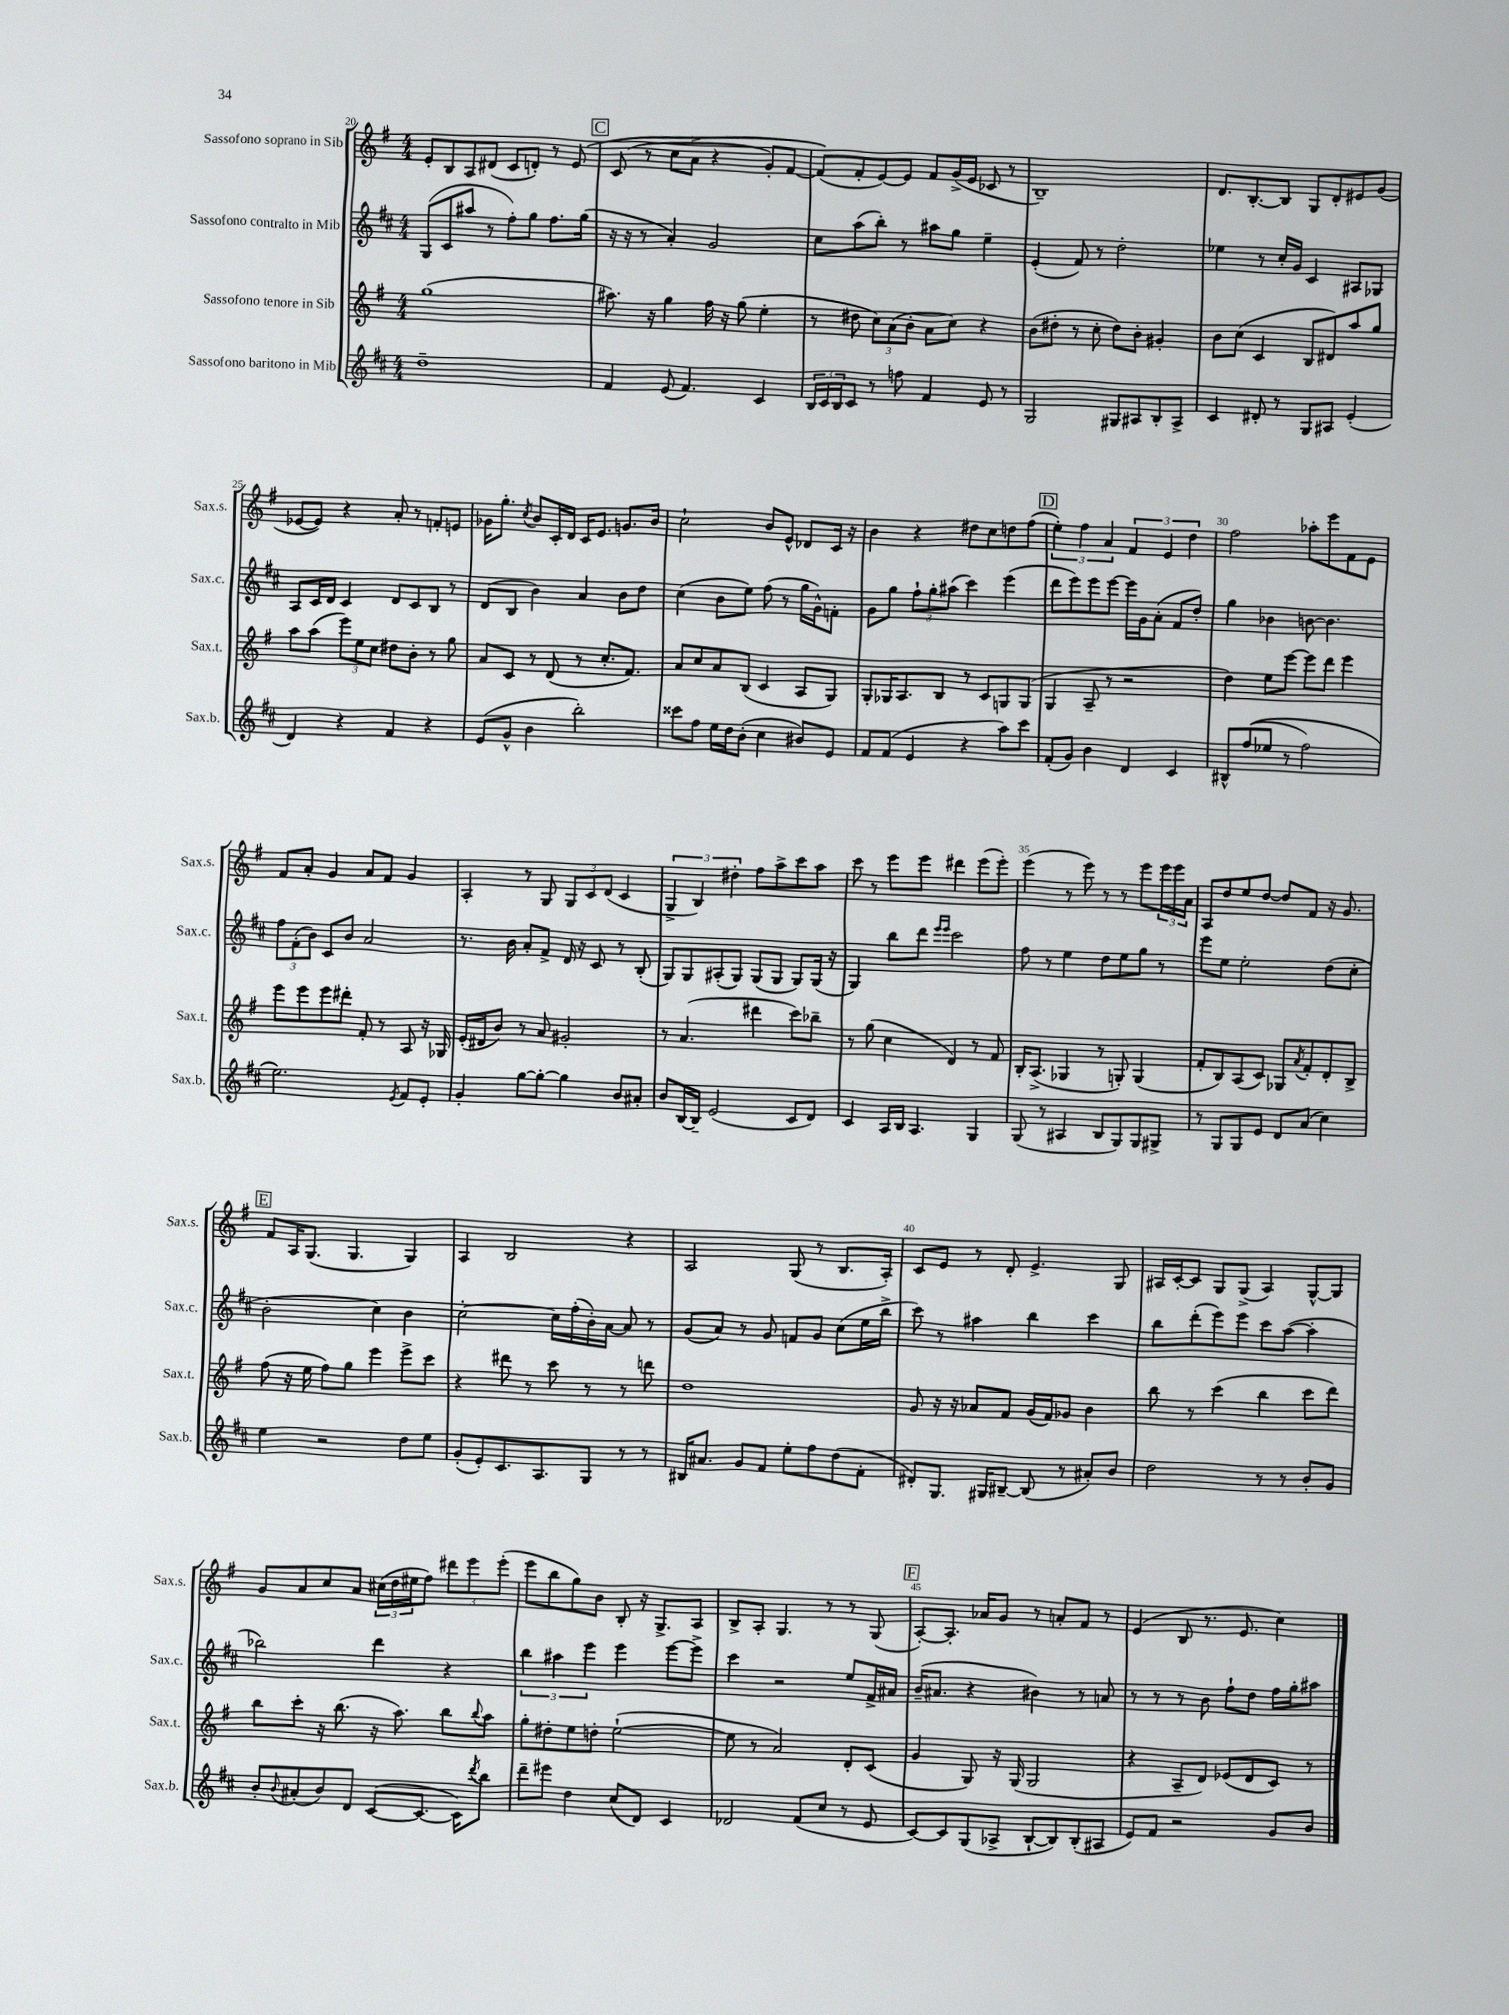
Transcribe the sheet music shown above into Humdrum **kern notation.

**kern	**kern	**kern	**kern
*staff4	*staff3	*staff2	*staff1
*clefG2	*clefG2	*clefG2	*clefG2
*k[f#c#]	*k[f#]	*k[f#c#]	*k[f#]
*M4/4	*M4/4	*M4/4	*M4/4
1dd~	(1gg	(8G	8e'
.	.	8c#	8B
.	.	8aa#	8A
.	.	8r	(8d#
.	.	8ff#')	8c
.	.	8gg	8d')
.	.	8.ff#	8r
.	.	.	&(8e
.	.	(16gg	.
=	=	=	=
4f#	8.aa#)	16r	(8c
.	.	16r	.
.	.	8r	8r
.	16r	.	.
(8e	4gg	4a')	8cc
4.f#)	.	.	8a^
.	16ff#	2g	4r
.	16r	.	.
.	(8gg	.	.
4c#	4ee'	.	8g')
.	.	.	[8f#
=	=	=	=
24B	8r	8cc#	(8f#]&)
24c#	.	.	.
24B	.	.	.
8c#	8dd#	(8aa	8f#'
8r	12cc)	8bb')	[8e)
.	(12a	.	.
8ff	.	8r	8e]
.	12b'	.	.
4f#	8a	8aa#	8f#
.	8cc)	8gg	(16g^
.	.	.	16e
8e	4r	4ee~	8c-
8r	.	.	8r
=	=	=	=
2G	(8b	(4e'	1B~)
.	8dd#'	.	.
.	8r	8f#)	.
.	8cc'	8r	.
8G#	8dd#)	2dd'	.
8A#	8b'	.	.
8B'	4g#'	.	.
8A#^	.	.	.
=	=	=	=
4c#	8b	4ee-	8.d
.	(8cc	.	.
.	.	.	[8.B'
8d#'	4c	8r	.
8r	.	16cc#'	8B]
.	.	16g	.
8G	8B	4c#	8G
8A#	8d#)	.	8d'
(4e'	8aa	8A#	8e#
.	8gg	8G-	(8g
=	=	=	=
4d)	8aa	8A	[8e-
.	(8aa	16c#	8e-])
.	.	16d	.
4r	12eee)	4c#	4r
.	12ee	.	.
.	12cc	.	.
4f#	8dd#	8d	8a'
.	8b'	8c#	8r
4r	8r	8B	8f'
.	8gg	8r	8e
=	=	=	=
(8e	8a	(8d	16g-
.	.	.	8.gg'
8g^^	8c	8B	.
.	.	.	8qcc
4b	8r	4b)	8b
.	(8d	.	16c'
.	.	.	16d
2bb')	8r	4a	16c
.	.	.	8.e
.	8.cc'	.	.
.	.	8b	8.g
.	8.f#)	.	.
.	.	8dd	.
.	.	.	16b
=	=	=	=
8ccc##	8a	(4cc#	2cc`
8ff#	8cc	.	.
16ee	8a	8b	.
16dd	.	.	.
(8b'	(8B	8ee)	.
4cc#	4c	(8ff#	8b
.	.	8r	8e^^
8b#)	8A	16gg	8d-
.	.	16g^^)	.
8e	8G)	8f'	16c
.	.	.	16r
=	=	=	=
8f#	8G'	8g	4b
(8f#	16G-	8gg	.
.	8.A	.	.
4e	.	12ff#`	4r
.	.	12gg'	.
.	8B	.	.
.	.	(12aa#	.
4r	8r	4ccc#)	8dd#
.	8c	.	8cc
8aa)	8G	(4eee	8dd
8ccc#	(8G	.	(8ff#
=	=	=	=
(8f#'	4G	8ddd	6ee')
8g)	.	8eee)	.
.	.	.	6ff#
4b	8A~	8eee	.
.	.	.	6a
.	8r	[8eee	.
4d	2r	16eee]	6f#
.	.	16g	.
.	.	(8a'	.
.	.	.	6e
4c#	.	8f#	.
.	.	.	6dd
.	.	8dd')	.
=	=	=	=
8B#^^	4dd)	4gg	2ff#
&((8ff#	.	.	.
8ee-	8ee	4b-	.
8r	[8eee	.	.
2ff#)	8eee]	[8b	8aa-'
.	8ddd	4.b]	8eee
.	4eee	.	8f#
.	.	.	8e
=	=	=	=
2.ee&)	8eee	12ff#	8f#
.	.	(12f#'	.
.	8eee	.	8a'
.	.	12b)	.
.	8eee	8c#	4g
.	8ddd#'	8b	.
.	8f#'	2a	8a
.	8r	.	8f#
8qe	.	.	.
8f#	8A	.	4g
8e'	16r	.	.
.	16G-	.	.
=	=	=	=
4g'	(16e'	8.r	4A'
.	16d#	.	.
.	8b)	.	.
.	.	16b	.
[8gg	8r	8a'	8r
8gg'_	8a	8f#^	8G
4gg]	2g#'	16d	12G
.	.	16r	.
.	.	.	12c
.	.	8c#	.
.	.	.	(12d
8b	.	8r	4c
8a#'	.	(8B'	.
=	=	=	=
8b	8r	8G)	6G^
[16B	(4.a	8G	.
.	.	.	6B)
16B~]	.	.	.
(2e	.	(8A#'	.
.	.	.	6dd#'
.	.	8G)	.
.	4ddd#	(8G	8ff#
.	.	8G	8aa^
8c#	8ccc)	8G)	8ccc
8d)	8bb-~	(16G	8aa
.	.	16r	.
=	=	=	=
4c#	8r	4G)	8ccc
.	(8gg	.	8r
16A	4cc	8bb	8eee
16B	.	.	.
4.A	.	8ddd	8eee
.	.	16qqeee	.
.	.	16qqeee	.
.	4d)	2ccc#	4ddd#
4G	8r	.	(8eee
.	8f#	.	8eee')
=	=	=	=
(8G	16B'	8ff#	(4eee
.	(8.A^	.	.
8r	.	8r	.
4A#	4G-	4ee	8r
.	.	.	8eee)
8B	8r	8dd	8r
8G)	8G')	8ee	8r
8G	(4G	8gg	8eee
8G#^	.	8r	24eee
.	.	.	24eee
.	.	.	24a
=	=	=	=
8r	8f#'	8eee	8A
8G	8B)	8ee	8dd
8G	(8A	2ee'	8ee
8e	8c)	.	[8dd
8d	8G-	.	8dd]
.	8qa	.	.
(8a	8f#'	.	8f#
4cc#)	8d'	(8dd	16r
.	.	.	8.g
.	8B^	8cc#'	.
=	=	=	=
4ee	(8ff#	2b'	8f#
.	16r	.	16A
.	16ee	.	(8.G
2r	8ff#)	.	.
.	8gg	.	4.G
.	4eee	4cc#)	.
8dd	8eee^	4b	4G)
8ee	8ccc	.	.
=	=	=	=
(8g'	4r	[2cc#'	4A
8e')	.	.	.
8.c#	8ddd#	.	2B
.	8r	.	.
8.A	.	.	.
.	8ccc	16cc#]	.
.	.	(16ff#'	.
8G	8r	16b')	.
.	.	[16a	.
8r	8r	8a]	4r
8r	8ddd	8r	.
=	=	=	=
16B#	1dd	(8g	2A
8.a#	.	.	.
.	.	8a)	.
8g	.	8r	.
8f#	.	8g	.
8ee'	.	8f	(8G
8ff#	.	8g	8r
(8dd	.	(8cc#	8.B
8f#'	.	16ee	.
.	.	16bb^	16A')
=	=	=	=
8d#')	8g	8ccc#)	8c
8.G	16r	8r	8e
.	16r	.	.
.	8a-	4aa#	8r
16G#	.	.	.
[8B#~	8f#	.	8d'
(8B#]	(16g	4bb	4.e^
.	16f#)	.	.
8r	8g-	.	.
8a#')	4b	4ccc#	.
8b	.	.	8G
=	=	=	=
2dd	8bb	8bb	16A#
.	.	.	[16c'
.	8r	(8ddd'	8c]
.	(4ccc	8eee)	8G
.	.	8eee	(8G^
8r	4bb	8ccc#	4A#)
8r	.	([8aa	.
8b'	8ccc	4aa']	[8G^^
8g	8ddd)	.	8G]
=	=	=	=
8b'	8bb	2bb-)	8g
8qqb	.	.	.
(8a#'	8ccc'	.	8a
8b)	16r	.	8cc
.	(8.bb	.	.
8d	.	.	8a
([8c#	16r	4ddd	(24cc#
.	.	.	24dd
.	8.aa)	.	.
.	.	.	24ee#
8.c#_	.	.	8ff#)
.	8bb	4r	12ddd#
16c#])	.	.	.
.	.	.	12eee
8qddd	8qqbb	.	.
8bb	8aa	.	.
.	.	.	(12eee'
=	=	=	=
8ddd~	8gg'	6bb	8eee
8eee#	8dd#'	.	8bb
.	.	6aa#	.
4dd	8ee	.	8gg)
.	.	6eee	.
.	8dd'	.	8b
(8cc#	([2ee`	4eee	8B'
8d)	.	.	16r
.	.	.	8.G^
4c#	.	[8eee	.
.	.	8eee^]	8A
=	=	=	=
2d-	8ee]	4ccc#	8B^
.	8r	.	8A'
.	2a)	2r	4.G
(8f#	.	.	.
8cc#	.	.	8r
8r	8d'	8ee	8r
8e	(8c	16f#^	(8G
.	.	16a#	.
=	=	=	=
[8c#)	4g	(16b~	[8A')
.	.	8.a#	.
8c#]	.	.	8.A']
(8G	8G)	4r	.
.	.	.	16a-
8A-^	16r	.	8g
.	(16G	.	.
[8B`	2G	4b#)	8r
8B])	.	.	8a'
(8B'	.	8r	8f#
8A#	.	8a	8r
=	=	=	=
8e)	4r	8r	(4e
8f#	.	8r	.
2r	8A~	8r	8B
.	8d)	8b	8.r
.	(8e-	8ff#`	.
.	.	.	8.e
.	8d	8dd	.
8g	8c)	16ff#	4cc)
.	.	16gg'	.
8b	8r	8aa#	.
==	==	==	==
*-	*-	*-	*-
